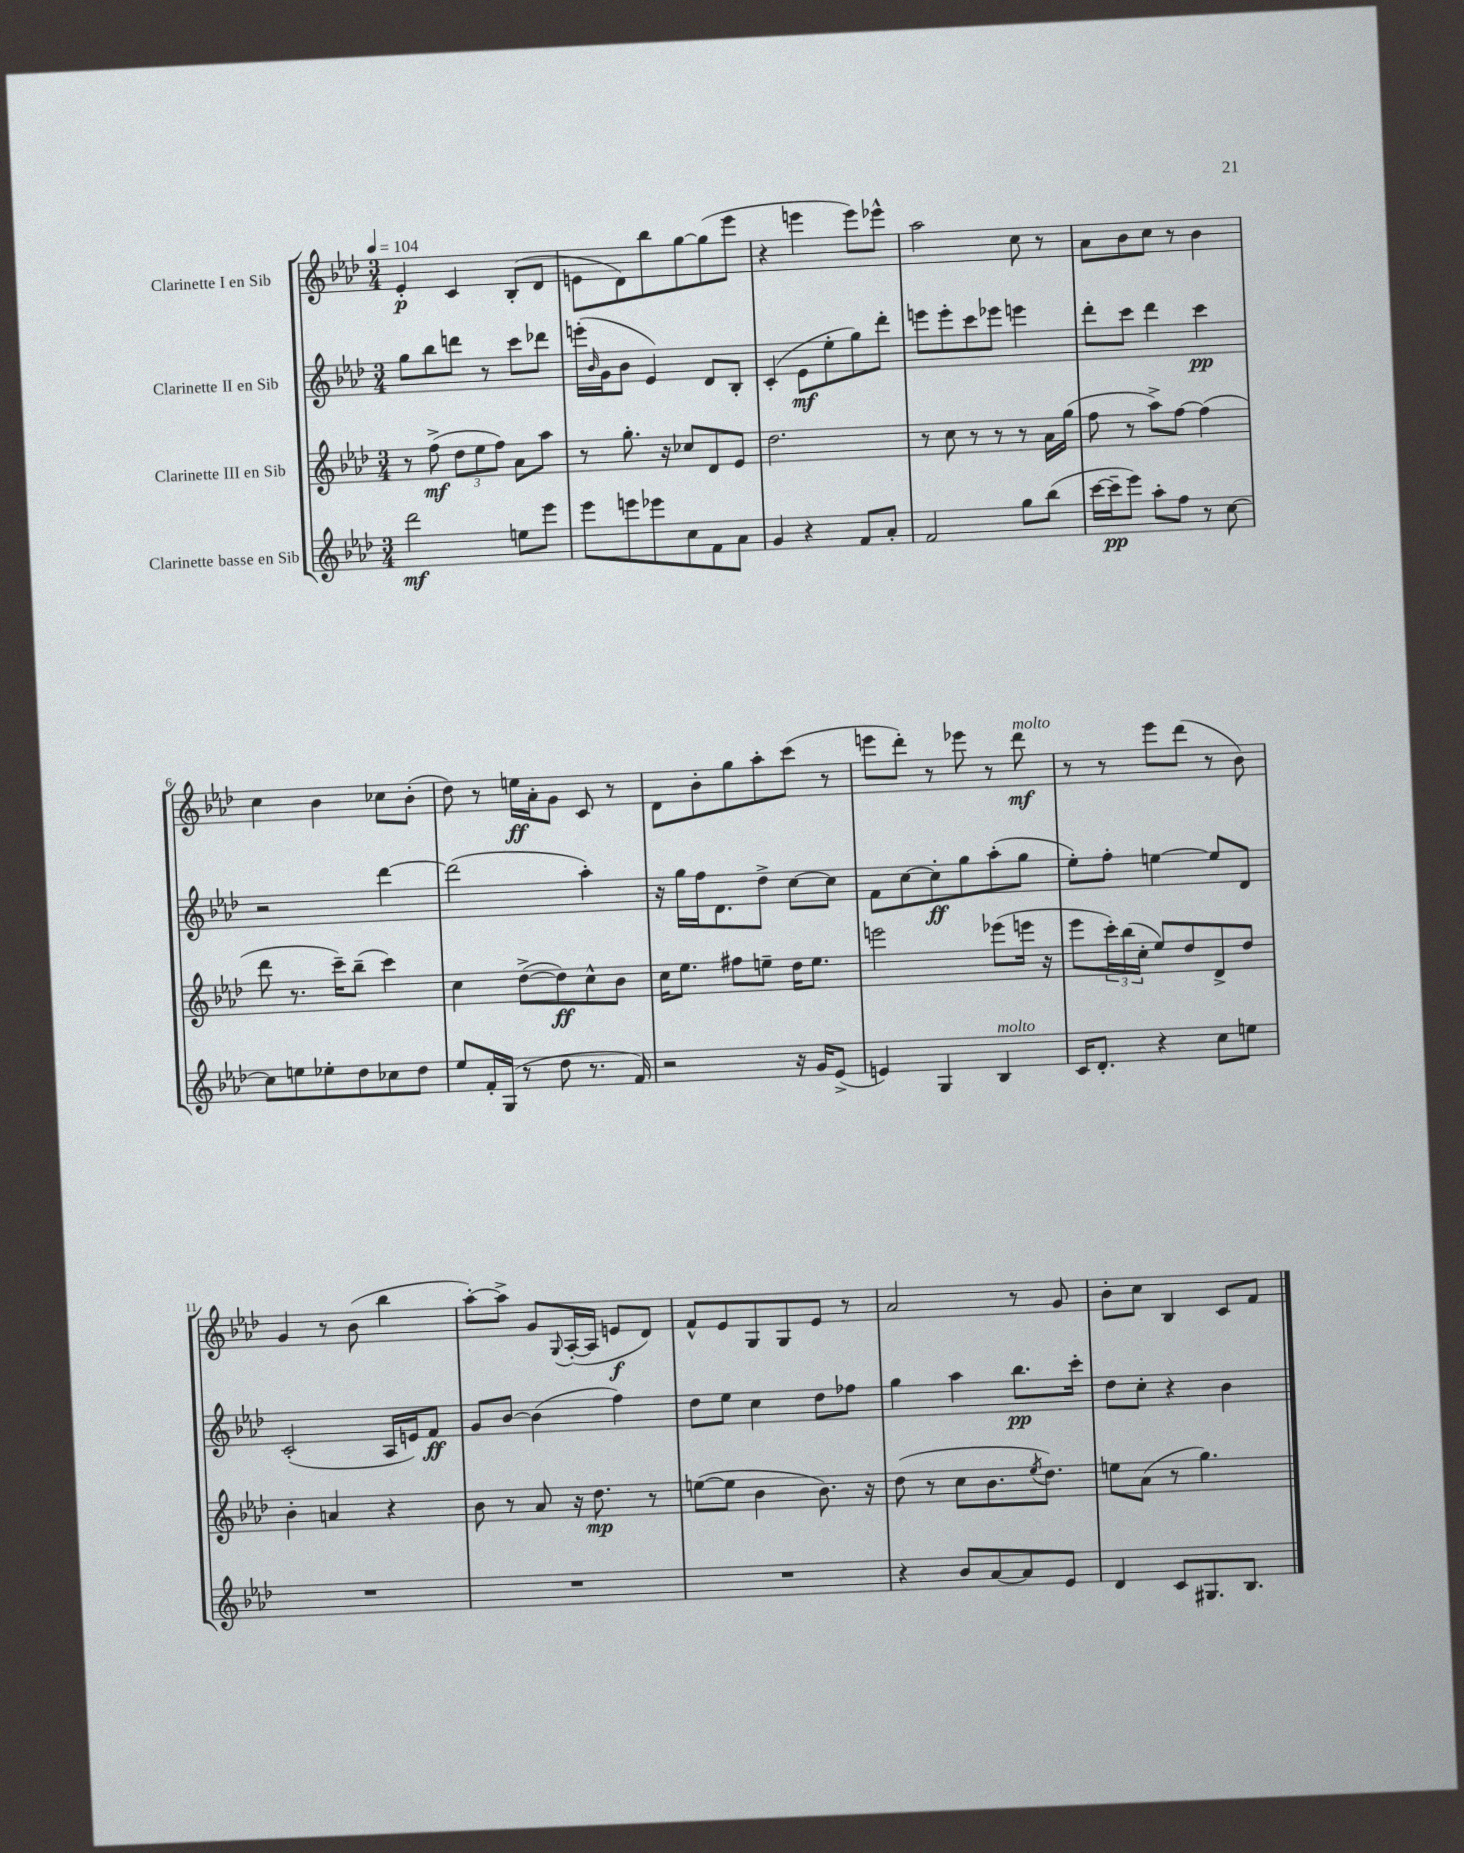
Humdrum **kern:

**kern	**dynam	**kern	**dynam	**kern	**dynam	**kern	**dynam
*part4	*part4	*part3	*part3	*part2	*part2	*part1	*part1
*staff4	*staff4	*staff3	*staff3	*staff2	*staff2	*staff1	*staff1
*I"Clarinette basse en Sib	*	*I"Clarinette III en Sib	*	*I"Clarinette II en Sib	*	*I"Clarinette I en Sib	*
*clefG2	*	*clefG2	*	*clefG2	*	*clefG2	*
*k[b-e-a-d-]	*	*k[b-e-a-d-]	*	*k[b-e-a-d-]	*	*k[b-e-a-d-]	*
*M3/4	*	*M3/4	*	*M3/4	*	*M3/4	*
*MM104	*	*MM104	*	*MM104	*	*MM104	*
=1	=1	=1	=1	=1	=1	=1	=1
2ddd-\	mf	8r	.	8gg\L	.	4e-'/	p
.	.	(8ff^\	mf	8bb-\	.	.	.
.	.	12dd-\L	.	8dddn\J	.	4c/	.
.	.	12ee-\	.	.	.	.	.
.	.	.	.	8r	.	.	.
.	.	12ff\J)	.	.	.	.	.
8een\L	.	8a-\L	.	8ccc\L	.	(8B-'/L	.
8eee-\J	.	8aa-\J	.	8ddd-X\J	.	8d-/J	.
=2	=2	=2	=2	=2	=2	=2	=2
8eee-\L	.	8r	.	(16eeen'\LL	.	8en\L	.
.	.	.	.	16qqb-/	.	.	.
.	.	.	.	16g\J	.	.	.
8eeen\	.	8.gg'\	.	8b-\J	.	8d-\)	.
8eee-X\	.	.	.	4e-/)	.	8bb-\	.
.	.	16r	.	.	.	.	.
8cc\	.	8cc-X/L	.	.	.	[8gg\	.
8f\	.	8d-/	.	8d-/L	.	(8gg\]	.
8a-\J	.	8e-/J	.	8B-'/J	.	8eee-\J	.
=3	=3	=3	=3	=3	=3	=3	=3
4g/	.	2.dd-\	.	(4c'/	.	4r	.
4r	.	.	.	8e-\L	mf	4eeen\	.
.	.	.	.	8ee-'\	.	.	.
8f/L	.	.	.	8gg\)	.	8eee\L)	.
8a-'/J	.	.	.	8ddd-'\J	.	8eee-X^^\J	.
=4	=4	=4	=4	=4	=4	=4	=4
2f/	.	8r	.	8eeen\L	.	2aa-\	.
.	.	8cc\	.	8eee'\	.	.	.
.	.	8r	.	8ccc\	.	.	.
.	.	8r	.	8eee-X\J	.	.	.
8gg\L	.	8r	.	4eeen\	.	8cc\	.
(8bb-\J	.	16a-\LL	.	.	.	8r	.
.	.	(16gg\JJ	.	.	.	.	.
=5	=5	=5	=5	=5	=5	=5	=5
[16ccc\LL	.	8ff\	.	8ddd-'\L	.	8a-\L	.
16ccc~\J]	pp	.	.	.	.	.	.
8eee-\J)	.	8r	.	8ccc\J	.	8b-\	.
8aa-'\L	.	8aa-^\L)	.	4ddd-\	.	8cc\J	.
8ff\J	.	[8ff\J	.	.	.	8r	.
8r	.	(4ff\]	.	4ccc\	pp	4b-\	.
[8cc\	.	.	.	.	.	.	.
!!LO:LB:g=z
=6	=6	=6	=6	=6	=6	=6	=6
8cc\L]	.	8ddd-\	.	2r	.	4cc\	.
8een\	.	8.r	.	.	.	.	.
8ee-X'\	.	.	.	.	.	4b-\	.
.	.	16ccc~\KL)	.	.	.	.	.
8dd-\	.	(8bb-~\J	.	.	.	.	.
8cc-X\	.	4ccc\)	.	[4ddd-\	.	8cc-X\L	.
8dd-\J	.	.	.	.	.	(8b-'\J	.
=7	=7	=7	=7	=7	=7	=7	=7
8ee-/L	.	4cc\	.	(2ddd-\]	.	8dd-\)	.
16f'/L	.	.	.	.	.	8r	.
(16G/JJ	.	.	.	.	.	.	.
8r	.	([8dd-^\L	.	.	.	16een\LL	ff
.	.	.	.	.	.	16a-'\J	.
8dd-\	.	8dd-\])	ff	.	.	8g\J	.
8.r	.	8cc^^\	.	4aa-'\)	.	8c/	.
.	.	8b-\J	.	.	.	8r	.
16f/)	.	.	.	.	.	.	.
=8	=8	=8	=8	=8	=8	=8	=8
2r	.	16cc\KL	.	16r	.	8d-\L	.
.	.	8.ee-\J	.	16gg\LL	.	.	.
.	.	.	.	16ff\J	.	8b-'\	.
.	.	.	.	8.d-\	.	.	.
.	.	8ff#X\L	.	.	.	8gg\	.
.	.	8een~\J	.	8dd-^\J	.	8aa-'\	.
16r	.	16dd-\KL	.	[8cc\L	.	(8ccc\J	.
16g/KL	.	8.ee\J	.	.	.	.	.
(8e-^/J	.	.	.	8cc\J]	.	8r	.
=9	=9	=9	=9	=9	=9	=9	=9
4en/)	.	2eeen\	.	8f\L	.	8eeen\L	.
.	.	.	.	[8cc\	.	8ddd-'\J)	.
4G/	.	.	.	8cc'\]	ff	8r	.
.	.	.	.	8gg\	.	8eee-X\	.
!LO:TX:a:i:t=molto	!	!	!	!	!	!	!
4B-/	.	(8eee-X\L	.	(8aa-'\	.	8r	.
!	!	!	!	!	!	!LO:TX:a:i:t=molto	!
.	.	16eeen\Jk	.	8gg\J	.	8ddd-\	mf
.	.	16r	.	.	.	.	.
=10	=10	=10	=10	=10	=10	=10	=10
16c/KL	.	8eee-\L	.	8ee-'\L)	.	8r	.
8.d-'/J	.	.	.	.	.	.	.
.	.	24ccc'\L)	.	8ff'\J	.	8r	.
.	.	(24bb-\	.	.	.	.	.
.	.	24cc'\JJ	.	.	.	.	.
4r	.	8ee-/L)	.	[4een\	.	8eee-\L	.
.	.	8dd-/	.	.	.	(8ddd-\J	.
8cc\L	.	8d-^/	.	8ee/L]	.	8r	.
8een\J	.	8dd-/J	.	8d-/J	.	8b-\)	.
!!LO:LB:g=z
=11	=11	=11	=11	=11	=11	=11	=11
2.r	.	4b-'\	.	(2c'/	.	4g/	.
.	.	4an/	.	.	.	8r	.
.	.	.	.	.	.	(8b-\	.
.	.	4r	.	16A-/LL	.	4bb-\	.
.	.	.	.	16en/J)	.	.	.
.	.	.	.	8f/J	ff	.	.
=12	=12	=12	=12	=12	=12	=12	=12
2.r	.	8b-\	.	8g/L	.	[8aa-'\L)	.
.	.	8r	.	[8b-/J	.	8aa-^\J]	.
.	.	8a-/	.	(4b-\]	.	8g/L	.
.	.	.	.	.	.	8qqG/	.
.	.	16r	.	.	.	([16A-'/L	.
.	.	8.dd-\	mp	.	.	16A-/JJ]	.
.	.	.	.	4ff\)	.	8en/L	f
.	.	8r	.	.	.	8d-/J)	.
=13	=13	=13	=13	=13	=13	=13	=13
2.r	.	([8een\L	.	8dd-\L	.	8f^^/L	.
.	.	8ee\J]	.	8ee-\J	.	8e-/	.
.	.	4b-\	.	4cc\	.	8G/	.
.	.	.	.	.	.	8G/	.
.	.	8.b-\)	.	8dd-\L	.	8e-/J	.
.	.	.	.	8ff-X\J	.	8r	.
.	.	16r	.	.	.	.	.
=14	=14	=14	=14	=14	=14	=14	=14
4r	.	(8dd-\	.	4gg\	.	2a-/	.
.	.	8r	.	.	.	.	.
8b-/L	.	8cc\L	.	4aa-\	.	.	.
[8a-/	.	8.b-\	.	.	.	.	.
8a-/]	.	.	.	8.bb-\L	pp	8r	.
.	.	8qee-/	.	.	.	.	.
.	.	8.dd-\J)	.	.	.	.	.
8e-/J	.	.	.	.	.	8g/	.
.	.	.	.	16ccc'\Jk	.	.	.
=15	=15	=15	=15	=15	=15	=15	=15
4d-/	.	8een\L	.	8dd-\L	.	8b-'\L	.
.	.	(8a-\J	.	8cc'\J	.	8cc\J	.
8c/L	.	8r	.	4r	.	4B-/	.
8.G#X/	.	4.gg\)	.	.	.	.	.
.	.	.	.	4b-\	.	8c/L	.
8.B-/J	.	.	.	.	.	.	.
.	.	.	.	.	.	8f/J	.
==	==	==	==	==	==	==	==
*-	*-	*-	*-	*-	*-	*-	*-
